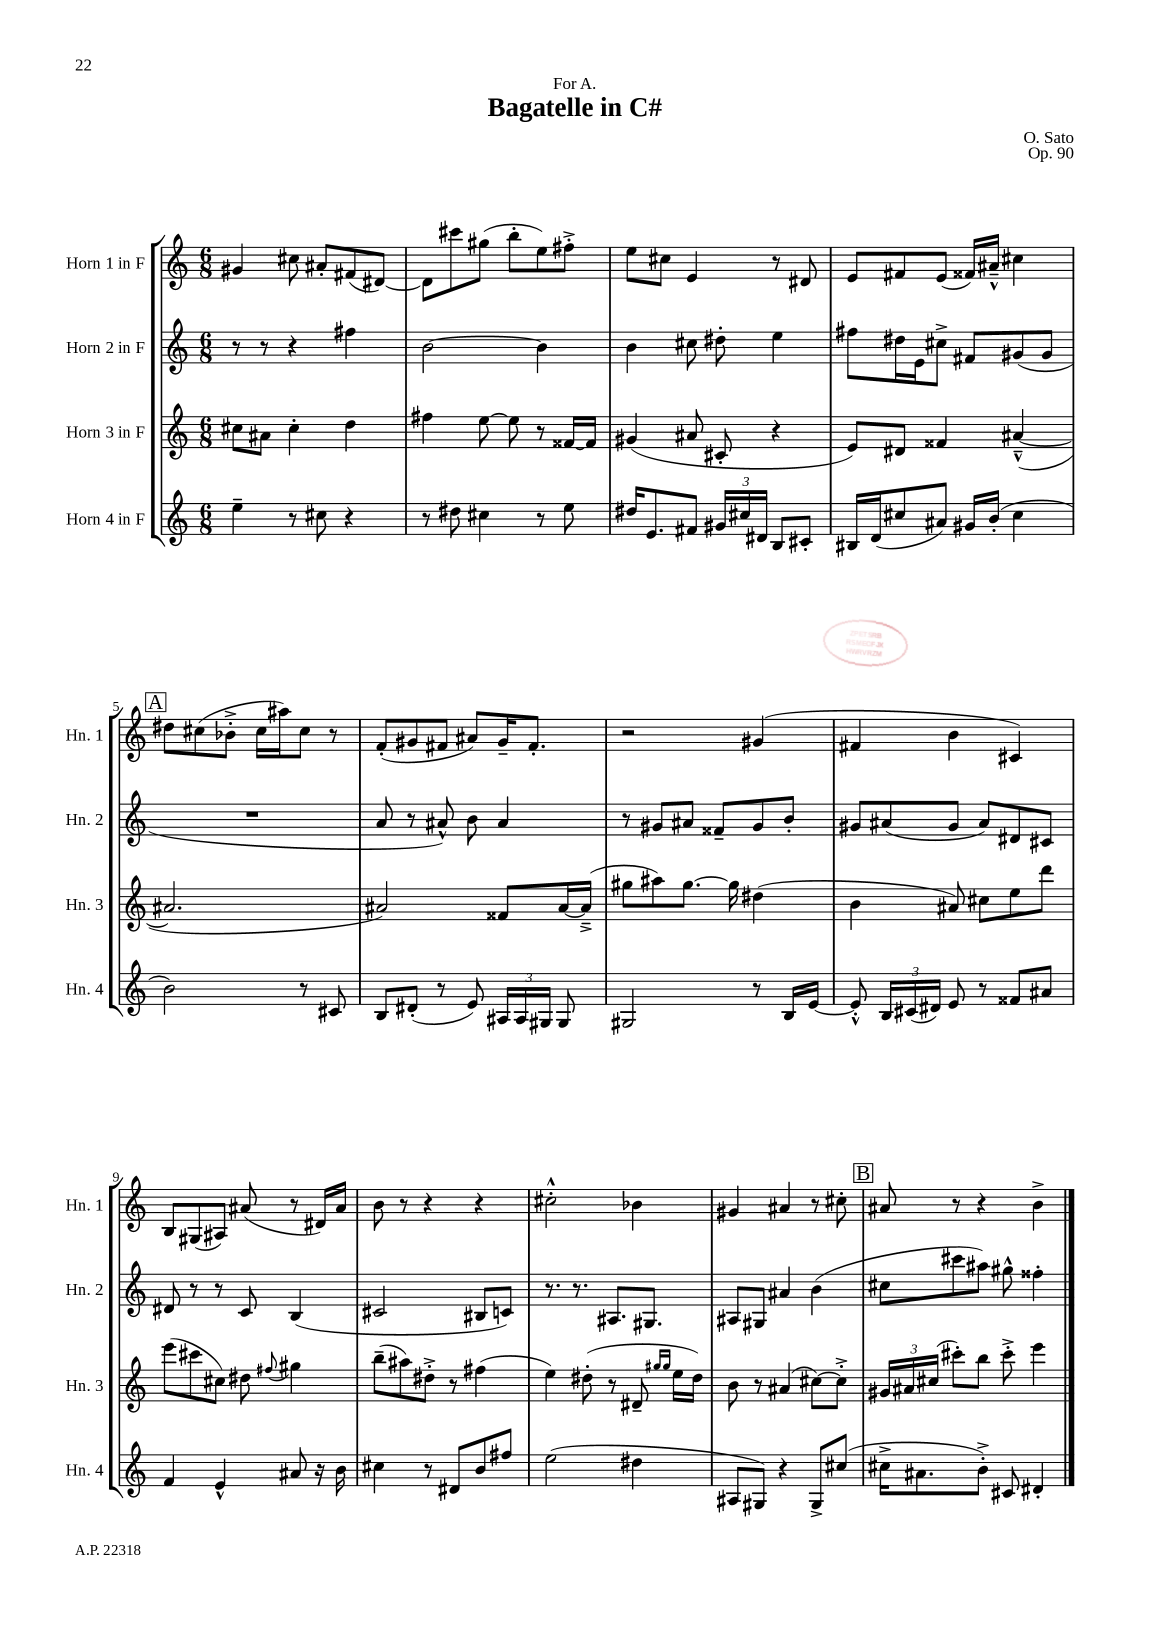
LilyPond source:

\header { title = "Bagatelle in C#" composer = "O. Sato" dedication = "For A." opus = "Op. 90" }
<<
\new StaffGroup <<
\new Staff = "s0" \with { instrumentName = "Horn 1 in F" shortInstrumentName = "Hn. 1" } {
    \clef treble \key c \major \numericTimeSignature \time 6/8
    \autoBeamOff gis'4 cis''8 ais'8[-. fis'8( dis'8]~) |
    dis'8[ cis'''8 gis''8]( b''8[-. e''8) fis''8]-.-> |
    e''8[ cis''8] e'4 r8 dis'8 |
    e'8[ fis'8 e'8]( fisis'16[) ais'16]---^ cis''4 |
    \mark \markup { \box "A" } dis''8[ cis''8( bes'8]-.-> cis''16[ ais''16) cis''8] r8 |
    f'8[-.( gis'8 fis'8] ais'8[) gis'16-- fis'8.]-. |
    r2 gis'4( |
    fis'4 b'4 cis'4) |
    b8[ gis8( ais8]) ais'8( r8 dis'16[) ais'16] |
    b'8 r8 r4 r4 |
    cis''2-.-^ bes'4 |
    gis'4 ais'4 r8 cis''8-. |
    \mark \markup { \box "B" } ais'8 r8 r4 b'4-> \bar "|." |
}
\new Staff = "s1" \with { instrumentName = "Horn 2 in F" shortInstrumentName = "Hn. 2" } {
    \clef treble \key c \major \numericTimeSignature \time 6/8
    \autoBeamOff r8 r8 r4 fis''4 |
    b'2~ b'4 |
    b'4 cis''8 dis''8-. e''4 |
    fis''8[ dis''16 e'16 cis''8]-> fis'8[ gis'8( gis'8] |
    \mark \markup { \box "A" } R2. |
    a'8 r8 ais'8-^) b'8 ais'4 |
    r8 gis'8[ ais'8] fisis'8[-- gis'8 b'8]-. |
    gis'8[ ais'8( gis'8] ais'8[) dis'8 cis'8] |
    dis'8 r8 r8 c'8 b4( |
    cis'2 bis8[ c'8]) |
    r8. r8. ais8.[ gis8.] |
    ais8[ gis8] ais'4 b'4( |
    \mark \markup { \box "B" } cis''8[ cis'''8 ais''8]) gis''8-^ fisis''4-. \bar "|." |
}
\new Staff = "s2" \with { instrumentName = "Horn 3 in F" shortInstrumentName = "Hn. 3" } {
    \clef treble \key c \major \numericTimeSignature \time 6/8
    \autoBeamOff cis''8[ ais'8] cis''4-. d''4 |
    fis''4 e''8~ e''8 r8 fisis'16[~ fisis'16] |
    gis'4( ais'8 cis'8-. r4 |
    e'8[) dis'8] fisis'4 ais'4~---^( |
    \mark \markup { \box "A" } ais'2. |
    ais'2) fisis'8[ ais'16~ ais'16]--->( |
    gis''8[ ais''8) gis''8.]~ gis''16 dis''4( |
    b'4 ais'8) cis''8[ e''8 d'''8] |
    e'''8[( cis'''8 cis''8]) dis''8 \appoggiatura { fis''8 } gis''4 |
    b''8[--( ais''8) dis''8]-.-> r8 fis''4( |
    e''4) dis''8-.( r8 dis'8-- \grace { gis''16[ gis''16] } e''16[ dis''16]) |
    b'8 r8 ais'4( cis''8[~) cis''8]-.-> |
    \mark \markup { \box "B" } \tuplet 3/2 { gis'16[ ais'16 cis''16]( } cis'''8[-.) b''8] cis'''8-.-> e'''4 \bar "|." |
}
\new Staff = "s3" \with { instrumentName = "Horn 4 in F" shortInstrumentName = "Hn. 4" } {
    \clef treble \key c \major \numericTimeSignature \time 6/8
    \autoBeamOff e''4-- r8 cis''8 r4 |
    r8 dis''8 cis''4 r8 e''8 |
    dis''16[ e'8. fis'8] \tuplet 3/2 { gis'16[ cis''16 dis'16] } b8[ cis'8]-. |
    bis16[ d'16( cis''8 ais'8]) gis'16[ b'16]-.( cis''4 |
    \mark \markup { \box "A" } b'2) r8 cis'8 |
    b8[ dis'8]-.( r8 e'8) \tuplet 3/2 { ais16[ ais16 gis16] } gis8 |
    gis2 r8 b16[ e'16]~ |
    e'8-.-^ \tuplet 3/2 { b16[ cis'16( dis'16]) } e'8 r8 fisis'8[ ais'8] |
    f'4 e'4-^ ais'8 r16 b'16 |
    cis''4 r8 dis'8[ b'8 fis''8] |
    e''2( dis''4 |
    ais8[ gis8]) r4 gis8[-> cis''8]( |
    \mark \markup { \box "B" } cis''16[-> ais'8. b'8]-.->) cis'8 dis'4-. \bar "|." |
}
>>
>>
